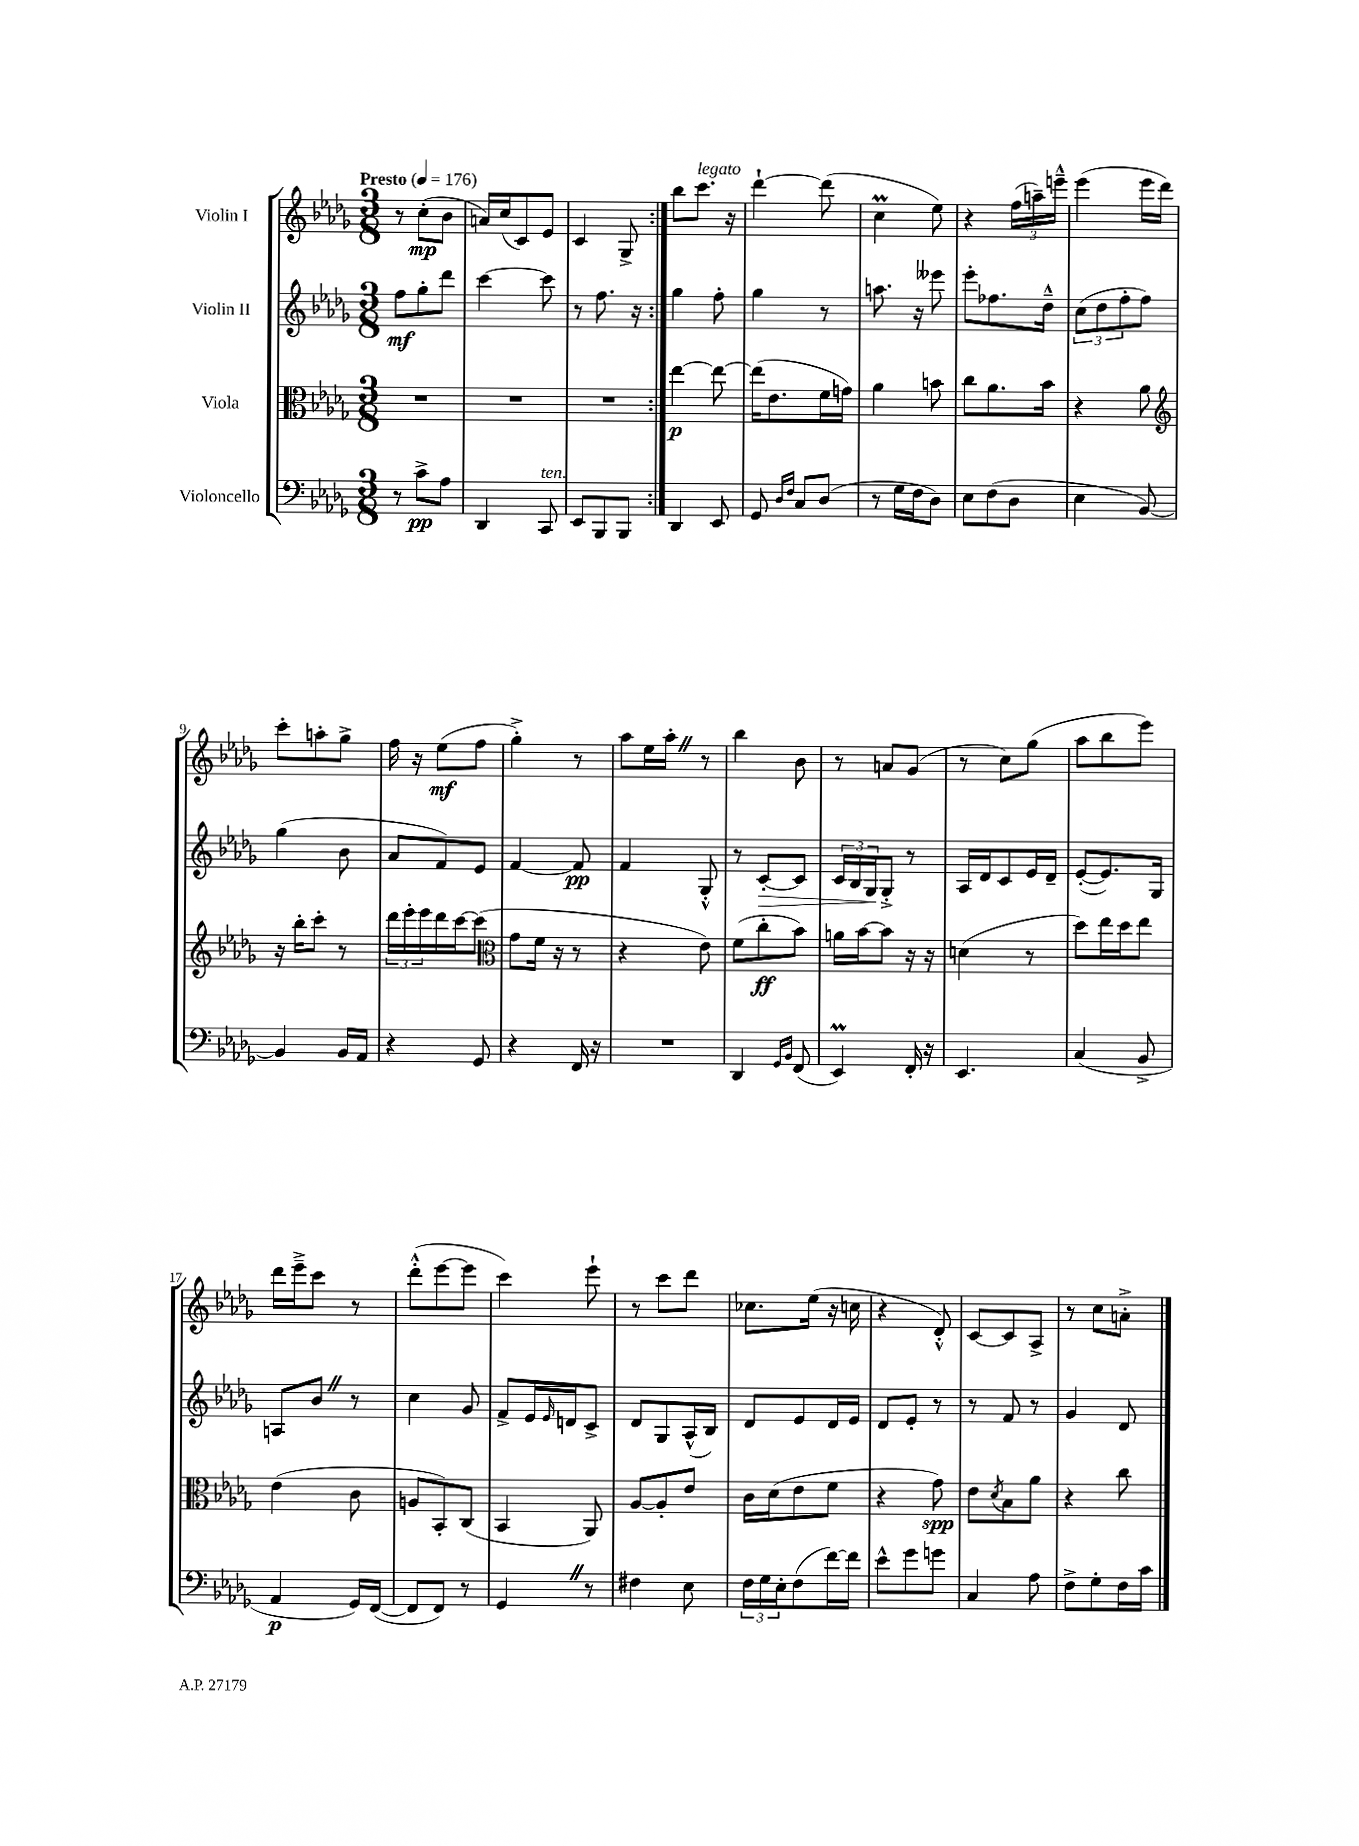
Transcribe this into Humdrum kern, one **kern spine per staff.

**kern	**dynam	**kern	**dynam	**kern	**dynam	**kern	**dynam
*part4	*part4	*part3	*part3	*part2	*part2	*part1	*part1
*staff4	*staff4	*staff3	*staff3	*staff2	*staff2	*staff1	*staff1
*I"Violoncello	*	*I"Viola	*	*I"Violin II	*	*I"Violin I	*
*clefF4	*	*clefC3	*	*clefG2	*	*clefG2	*
*k[b-e-a-d-g-]	*	*k[b-e-a-d-g-]	*	*k[b-e-a-d-g-]	*	*k[b-e-a-d-g-]	*
*M3/8	*	*M3/8	*	*M3/8	*	*M3/8	*
*MM176	*	*MM176	*	*MM176	*	*MM176	*
=1	=1	=1	=1	=1	=1	=1	=1
!	!	!	!	!	!	!LO:TX:a:B:t=Presto	!
8r	.	4.r	.	8ff\L	mf	8r	.
8c^\L	pp	.	.	8gg-'\	.	(8cc'\L	mp
8A-\J	.	.	.	8ddd-\J	.	8b-\J	.
=2	=2	=2	=2	=2	=2	=2	=2
4DD-/	.	4.r	.	[4ccc\	.	16an/LL)	.
.	.	.	.	.	.	(16cc/J	.
.	.	.	.	.	.	8c/)	.
!LO:TX:a:i:t=ten.	!	!	!	!	!	!	!
8CC/	.	.	.	8ccc\]	.	8e-/J	.
=3	=3	=3	=3	=3	=3	=3	=3
8EE-/L	.	4.r	.	8r	.	4c/	.
8BBB-/	.	.	.	8.ff\	.	.	.
8BBB-/J	.	.	.	.	.	8G-^/	.
.	.	.	.	16r	.	.	.
=4:|!	=4:|!	=4:|!	=4:|!	=4:|!	=4:|!	=4:|!	=4:|!
4DD-/	.	[4ee-\	p	4gg-\	.	8bb-\L	.
!	!	!	!	!	!	!LO:TX:a:i:t=legato	!
.	.	.	.	.	.	8.ccc\J	.
8EE-/	.	8ee-\_	.	8ff'\	.	.	.
.	.	.	.	.	.	16r	.
=5	=5	=5	=5	=5	=5	=5	=5
8GG-/	.	(16ee-\KL]	.	4gg-\	.	[4ddd-`\	.
.	.	8.e-\	.	.	.	.	.
16qqD-/LL	.	.	.	.	.	.	.
16qqF/JJ	.	.	.	.	.	.	.
8C/L	.	.	.	.	.	.	.
(8D-/J	.	16f\L	.	8r	.	(8ddd-\]	.
.	.	16gn\JJ)	.	.	.	.	.
=6	=6	=6	=6	=6	=6	=6	=6
8r	.	4a-\	.	8.aan\	.	4ccm\	.
16G-\LL	.	.	.	.	.	.	.
16F\J	.	.	.	16r	.	.	.
8D-\J)	.	8bn\	.	8eee--X\	.	8ee-\)	.
=7	=7	=7	=7	=7	=7	=7	=7
8E-\L	.	8cc\L	.	8eee-'\L	.	4r	.
(8F\	.	8.a-\	.	8.ff-X\	.	.	.
8D-\J	.	.	.	.	.	(24ff\LL	.
.	.	.	.	.	.	24aan~\)	.
.	.	16b-\Jk	.	16dd-~^^\Jk	.	.	.
.	.	.	.	.	.	24eeen~^^\JJ	.
=8	=8	=8	=8	=8	=8	=8	=8
4E-\	.	4r	.	(12cc\L	.	(4eee-\	.
.	.	.	.	12dd-\	.	.	.
.	.	.	.	12ff'\	.	.	.
[8BB-/)	.	8a-\	.	8ff\J)	.	16eee-\LL	.
.	.	.	.	.	.	16ddd-\JJ)	.
!!LO:LB:g=z
=9	=9	=9	=9	=9	=9	=9	=9
*	*	*clefG2	*	*	*	*	*
4BB-/]	.	16r	.	(4gg-\	.	8ccc'\L	.
.	.	16bb-'\KL	.	.	.	.	.
.	.	8ccc'\J	.	.	.	8aan'\	.
16BB-/LL	.	8r	.	8b-\	.	8gg-^\J	.
16AA-/JJ	.	.	.	.	.	.	.
=10	=10	=10	=10	=10	=10	=10	=10
4r	.	24ddd-\LL	.	8a-/L	.	16ff\	.
.	.	24eee-'\	.	.	.	.	.
.	.	.	.	.	.	16r	.
.	.	24eee-\	.	.	.	.	.
.	.	16ddd-\	.	8f/)	.	(8ee-\L	mf
.	.	[16ccc\J	.	.	.	.	.
8GG-/	.	(8ccc\J]	.	8e-/J	.	8ff\J	.
=11	=11	=11	=11	=11	=11	=11	=11
*	*	*clefC3	*	*	*	*	*
4r	.	8g-\L	.	[4f/	.	4gg-'^\)	.
.	.	16f\Jk	.	.	.	.	.
.	.	16r	.	.	.	.	.
16FF/	.	8r	.	8f/]	pp	8r	.
16r	.	.	.	.	.	.	.
=12	=12	=12	=12	=12	=12	=12	=12
4.r	.	4r	.	4f/	.	8aa-\L	.
.	.	.	.	.	.	16ee-\L	.
.	.	.	.	.	.	16aa-'Z\JJ	.
.	.	8e-\)	.	8G-'^^/	.	8r	.
=13	=13	=13	=13	=13	=13	=13	=13
4DD-/	.	(8f\L	.	8r	.	4bb-\	.
!	!	!	!	!	!LO:HP:b	!	!
.	.	8cc'\	ff	[8c'/L	>	.	.
16qqGG-/LL	.	.	.	.	.	.	.
16qqBB-/JJ	.	.	.	.	.	.	.
(8FF/	.	8b-\J)	.	8c/J]	.	8b-\	.
=14	=14	=14	=14	=14	=14	=14	=14
4EE-M/)	.	16an\LL	.	24c/LL	.	8r	.
.	.	.	.	24B-/	.	.	.
.	.	[16b-\J	.	.	.	.	.
.	.	.	.	24G-/J	.	.	.
.	.	8b-\J]	.	8G-'^/J	]	8an/L	.
16FF'/	.	16r	.	8r	.	(8g-/J	.
16r	.	16r	.	.	.	.	.
=15	=15	=15	=15	=15	=15	=15	=15
4.EE-/	.	(4dn\	.	16A-/LL	.	8r	.
.	.	.	.	16d-/J	.	.	.
.	.	.	.	8c/	.	8cc\L)	.
.	.	8r	.	16e-/L	.	(8gg-\J	.
.	.	.	.	16d-~/JJ	.	.	.
=16	=16	=16	=16	=16	=16	=16	=16
(4C/	.	8dd-\L)	.	([8e-'/L	.	8aa-\L	.
.	.	16ee-\L	.	8.e-/])	.	8bb-\	.
.	.	16dd-\J	.	.	.	.	.
8BB-^/	.	8ee-\J	.	.	.	8eee-\J)	.
.	.	.	.	16G-/Jk	.	.	.
!!LO:LB:g=z
=17	=17	=17	=17	=17	=17	=17	=17
4AA-/	p	(4e-\	.	8An/L	.	16ddd-\LL	.
.	.	.	.	.	.	16eee-~^\J	.
.	.	.	.	8b-Z/J	.	8ccc\J	.
16GG-/LL)	.	8c\	.	8r	.	8r	.
([16FF/JJ	.	.	.	.	.	.	.
=18	=18	=18	=18	=18	=18	=18	=18
8FF/L]	.	8An/L	.	4cc\	.	(8ddd-'^^\L	.
8FF/J)	.	8BB-'/)	.	.	.	[8eee-\	.
8r	.	(8C/J	.	8g-/	.	8eee-\J]	.
=19	=19	=19	=19	=19	=19	=19	=19
4GG-Z/	.	4BB-/	.	8f^/L	.	4ccc\)	.
.	.	.	.	16e-/L	.	.	.
.	.	.	.	16qqe-/	.	.	.
.	.	.	.	16dn/J	.	.	.
8r	.	8AA-/)	.	8c^/J	.	8eee-`\	.
=20	=20	=20	=20	=20	=20	=20	=20
4F#X\	.	[8A-/L	.	8d-/L	.	8r	.
.	.	8A-'/]	.	8G-/	.	8ccc\L	.
8E-\	.	8e-/J	.	(16A-^^/L	.	8ddd-\J	.
.	.	.	.	16B-/JJ)	.	.	.
=21	=21	=21	=21	=21	=21	=21	=21
24F\LL	.	16c\LL	.	8d-/L	.	8.cc-X\L	.
24G-\	.	.	.	.	.	.	.
.	.	(16d-\J	.	.	.	.	.
24E-'\J	.	.	.	.	.	.	.
(8F\	.	8e-\	.	8e-/	.	.	.
.	.	.	.	.	.	(16ee-\Jk	.
[16f\L)	.	8f\J	.	16d-/L	.	16r	.
16f\JJ]	.	.	.	16e-/JJ	.	16ccn\	.
=22	=22	=22	=22	=22	=22	=22	=22
8e-^^\L	.	4r	.	8d-/L	.	4r	.
8g-\	.	.	.	8e-'/J	.	.	.
8gn\J	.	8g-\)	spp	8r	.	8d-'^^/)	.
=23	=23	=23	=23	=23	=23	=23	=23
4C/	.	8e-\L	.	8r	.	[8c/L	.
.	.	8qd-/	.	.	.	.	.
.	.	8B-\	.	8f/	.	8c/]	.
8A-\	.	8a-\J	.	8r	.	8A-^/J	.
=24	=24	=24	=24	=24	=24	=24	=24
8F^\L	.	4r	.	4g-/	.	8r	.
8G-'\	.	.	.	.	.	8cc\L	.
16F\L	.	8cc\	.	8d-/	.	8an'^\J	.
16c\JJ	.	.	.	.	.	.	.
==	==	==	==	==	==	==	==
*-	*-	*-	*-	*-	*-	*-	*-
